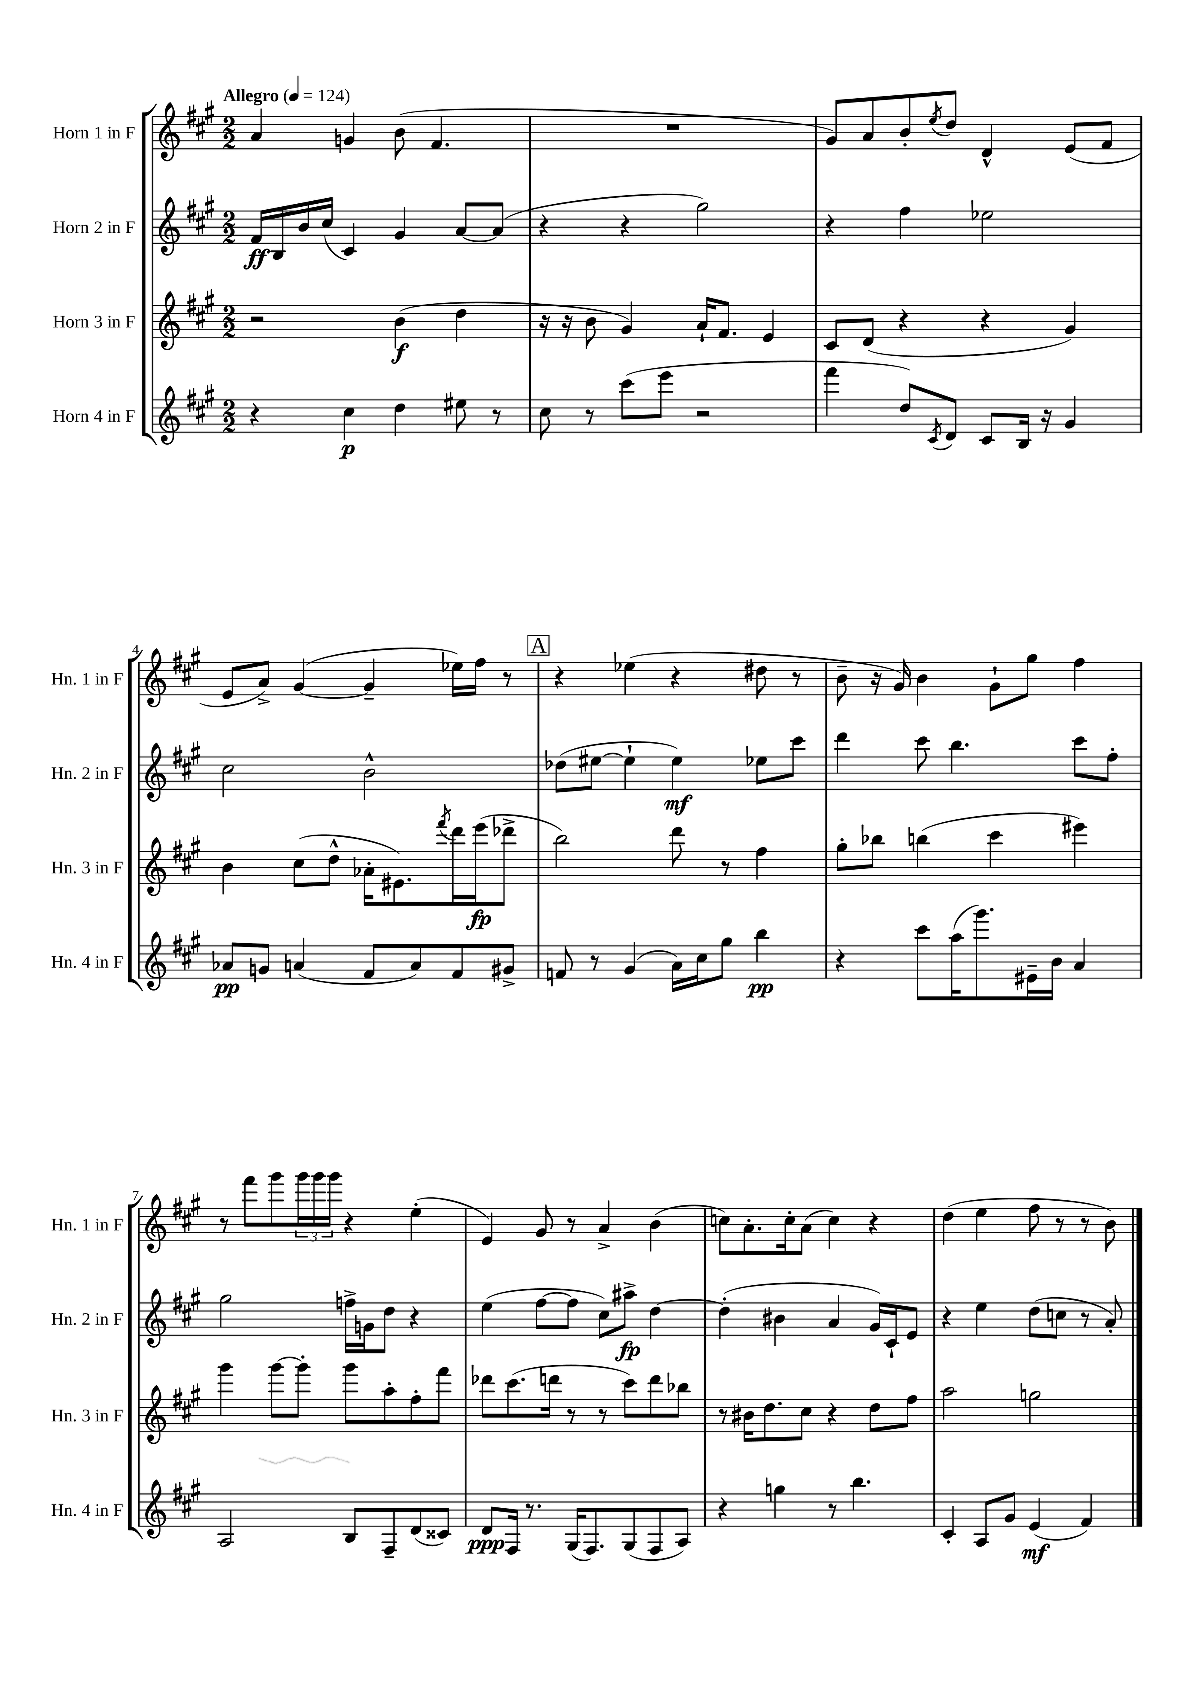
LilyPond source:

<<
\new StaffGroup <<
\new Staff = "s0" \with { instrumentName = "Horn 1 in F" shortInstrumentName = "Hn. 1 in F" } {
    \clef treble \key a \major \numericTimeSignature \time 2/2 \tempo "Allegro" 4 = 124
    a'4 g'4 b'8( fis'4. |
    R1 |
    gis'8) a'8 b'8-. \acciaccatura { e''8 } d''8 d'4-^ e'8( fis'8 |
    e'8 a'8->) gis'4~( gis'4-- ees''16) fis''16 r8 |
    \mark \markup { \box "A" } r4 ees''4( r4 dis''8 r8 |
    b'8-- r16 gis'16) b'4 gis'8-! gis''8 fis''4 |
    r8 fis'''8 gis'''8 \tuplet 3/2 { gis'''16 gis'''16 gis'''16 } r4 e''4-.( |
    e'4) gis'8 r8 a'4-> b'4( |
    c''8) a'8.-. c''16-. a'8( c''4) r4 |
    d''4( e''4 fis''8 r8 r8 b'8) \bar "|." |
}
\new Staff = "s1" \with { instrumentName = "Horn 2 in F" shortInstrumentName = "Hn. 2 in F" } {
    \clef treble \key a \major \numericTimeSignature \time 2/2
    fis'16\ff b16 b'16 cis''16( cis'4) gis'4 a'8~ a'8( |
    r4 r4 gis''2) |
    r4 fis''4 ees''2 |
    cis''2 b'2-^ |
    \mark \markup { \box "A" } des''8( eis''8~ eis''4-! eis''4\mf) ees''8 cis'''8 |
    d'''4 cis'''8 b''4. cis'''8 fis''8-. |
    gis''2 f''16-> g'16 d''8 r4 |
    e''4( fis''8~ fis''8 cis''8) ais''8->\fp d''4~ |
    d''4-.( bis'4 a'4 gis'16) cis'16-! e'8 |
    r4 e''4 d''8( c''8 r8 a'8-.) \bar "|." |
}
\new Staff = "s2" \with { instrumentName = "Horn 3 in F" shortInstrumentName = "Hn. 3 in F" } {
    \clef treble \key a \major \numericTimeSignature \time 2/2
    r2 b'4\f( d''4 |
    r16 r16 b'8 gis'4) a'16-! fis'8. e'4 |
    cis'8 d'8( r4 r4 gis'4) |
    b'4 cis''8( d''8-^ aes'16-. eis'8.) \acciaccatura { fis'''8 } d'''16 e'''16\fp( des'''8-> |
    \mark \markup { \box "A" } b''2) d'''8 r8 fis''4 |
    gis''8-. bes''8 b''4( cis'''4 eis'''4) |
    gis'''4 gis'''8~ gis'''8-. gis'''8 a''8-. fis''8-. fis'''8 |
    des'''8 cis'''8.( d'''16 r8 r8 cis'''8) d'''8 bes''8 |
    r8 bis'16 d''8. cis''8 r4 d''8 fis''8 |
    a''2 g''2 \bar "|." |
}
\new Staff = "s3" \with { instrumentName = "Horn 4 in F" shortInstrumentName = "Hn. 4 in F" } {
    \clef treble \key a \major \numericTimeSignature \time 2/2
    r4 cis''4\p d''4 eis''8 r8 |
    cis''8 r8 cis'''8( e'''8 r2 |
    fis'''4 d''8) \acciaccatura { cis'8 } d'8 cis'8 b16 r16 gis'4 |
    aes'8\pp g'8 a'4( fis'8 a'8) fis'8 gis'8-> |
    \mark \markup { \box "A" } f'8 r8 gis'4( a'16) cis''16 gis''8 b''4\pp |
    r4 cis'''8 a''16( gis'''8.) eis'16-- b'16 a'4 |
    a2 b8 fis8-- d'8( cisis'8) |
    d'8\ppp fis16 r8. gis16( fis8.) gis8( fis8 a8) |
    r4 g''4 r8 b''4. |
    cis'4-. a8 gis'8 e'4\mf( fis'4) \bar "|." |
}
>>
>>
